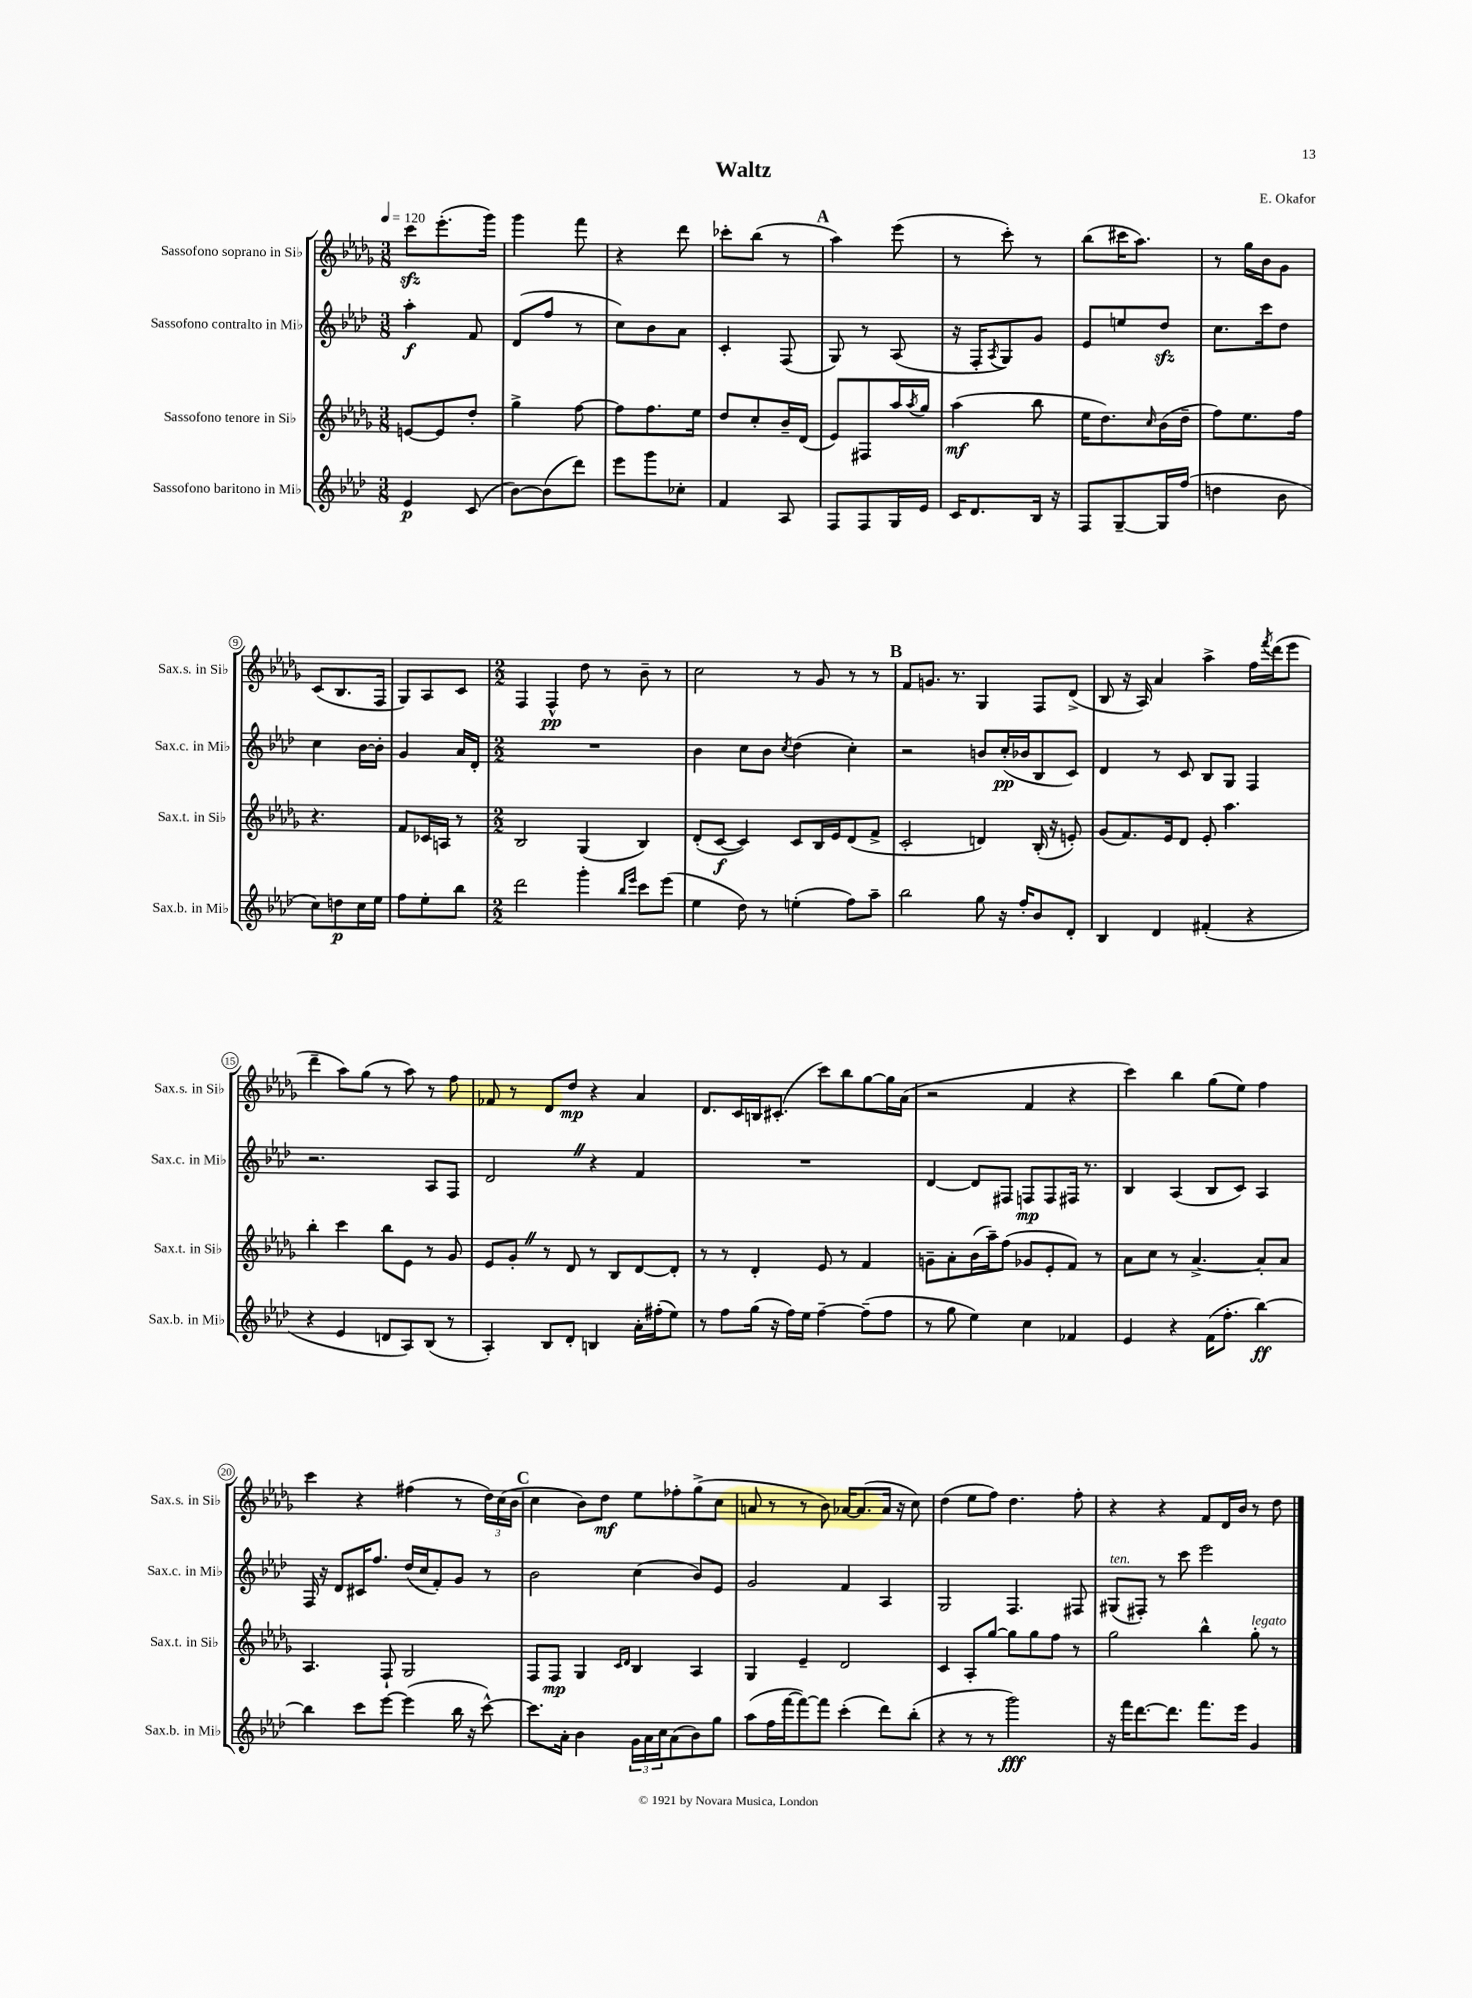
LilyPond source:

\header { title = "Waltz" composer = "E. Okafor" }
<<
\new StaffGroup <<
\new Staff = "s0" \with { instrumentName = "Sassofono soprano in Sib" shortInstrumentName = "Sax.s. in Sib" } {
    \clef treble \key des \major \numericTimeSignature \time 3/8 \tempo 4 = 120
    c'''8\sfz ees'''8.-.( ges'''16) |
    ges'''4 f'''8 |
    r4 des'''8 |
    ces'''8-. bes''8( r8 |
    \mark \markup { \bold "A" } aes''4) ees'''8( |
    r8 c'''8-.) r8 |
    bes''8( cis'''16 aes''8.) |
    r8 ges''16 bes'16 ges'8 |
    c'8( bes8. f16 |
    ges8) aes8 c'8 |
    \numericTimeSignature \time 2/2 f4 f4-^\pp des''8 r8 bes'8-- r8 |
    c''2 r8 ges'8 r8 r8 |
    \mark \markup { \bold "B" } f'8 g'8. r8. ges4 f8 des'8->( |
    bes8 r16 aes16) aes'4 aes''4-> f''16 \acciaccatura { f'''8 } des'''16( ees'''8 |
    des'''4-- aes''8) ges''8( r8 aes''8) r8 f''8 |
    fes'8 r8 des'8 des''8\mp r4 aes'4 |
    des'8. c'16 b16 cis'8.-.( c'''8) bes''8 ges''8~ ges''16 aes'16( |
    r2 f'4 r4 |
    c'''4) bes''4 ges''8( ees''8) f''4 |
    c'''4 r4 fis''4( r8 \tuplet 3/2 { des''16) c''16( bes'16 } |
    \mark \markup { \bold "C" } c''4 bes'8) des''8\mf ees''8 fes''8-. ges''8->( c''8 |
    a'8 r8 r8 bes'8) aes'16~ aes'8.( aes'16 r16 c''8) |
    des''4( ees''8 f''8) des''4. f''8-. |
    r4 r4 f'8 des'16 bes'16 r8 des''8 \bar "|." |
}
\new Staff = "s1" \with { instrumentName = "Sassofono contralto in Mib" shortInstrumentName = "Sax.c. in Mib" } {
    \clef treble \key aes \major \numericTimeSignature \time 3/8
    aes''4-.\f f'8 |
    des'8( f''8 r8 |
    c''8) bes'8 aes'8 |
    c'4-. f8( |
    \mark \markup { \bold "A" } g8) r8 aes8( |
    r16 f16-. \acciaccatura { aes8 } g8) g'8 |
    ees'8 e''8 des''8\sfz |
    c''8. c'''16 des''8 |
    c''4 bes'16~ bes'16-. |
    g'4 aes'16 des'16-. |
    \numericTimeSignature \time 2/2 R1 |
    bes'4 c''8 bes'8 \acciaccatura { c''8 } des''4( c''4-.) |
    \mark \markup { \bold "B" } r2 b'8 c''16-.\pp( bes'16 bes8 c'8) |
    des'4 r8 c'8 bes8 g8 f4 |
    r2. aes8 f8 |
    des'2 \once \override BreathingSign.text = \markup { \musicglyph "scripts.caesura.straight" } \breathe r4 f'4 |
    R1 |
    des'4~ des'8 fis8 f8\mp f8 fis16 r8. |
    bes4 aes4( bes8 c'8) aes4 |
    f16 r16 des'8 cis'16 f''8. des''16( c''16 f'8-.) g'8 r8 |
    \mark \markup { \bold "C" } bes'2 c''4( bes'8) ees'8 |
    g'2 f'4 aes4 |
    g2 f4. fis8 |
    gis8^\markup { \italic "ten." }( fis8-.) r8 c'''8 ees'''2 \bar "|." |
}
\new Staff = "s2" \with { instrumentName = "Sassofono tenore in Sib" shortInstrumentName = "Sax.t. in Sib" } {
    \clef treble \key des \major \numericTimeSignature \time 3/8
    e'8~ e'8 des''8-. |
    ges''4-> f''8~ |
    f''8 f''8. ees''16 |
    des''8 c''8-. bes'16-- des'16( |
    \mark \markup { \bold "A" } ees'8) fis8 aes''16 \acciaccatura { aes''8 } ges''16 |
    aes''4\mf( bes''8 |
    ees''16 des''8.) \grace { c''16 } bes'16( des''16-- |
    f''8) ees''8. f''16 |
    r4. |
    f'8 ces'16 a16 r8 |
    \numericTimeSignature \time 2/2 bes2 ges4( bes4) |
    des'8-.( c'8~\f c'4) c'8 bes16 ees'16 des'8( f'8-> |
    \mark \markup { \bold "B" } c'2-. d'4) bes16-.( r16 e'8-.) |
    ges'8( f'8.) ees'16 des'8 ees'8-. aes''4. |
    bes''4-. c'''4 bes''8 ees'8 r8 ges'8 |
    ees'8 ges'8-. \once \override BreathingSign.text = \markup { \musicglyph "scripts.caesura.straight" } \breathe r8 des'8 r8 bes8 des'8~ des'8-. |
    r8 r8 des'4-. ees'8 r8 f'4 |
    g'8-- aes'8-. bes'16( aes''16--) f''8( ges'8 ees'8-. f'8) r8 |
    aes'8 c''8 r8 aes'4.~-> aes'8-. aes'8 |
    aes4. f8-! ges2 |
    \mark \markup { \bold "C" } f8 f8\mp ges4 \grace { c'16 des'16 } bes4 aes4 |
    ges4 ees'4-- des'2 |
    c'4 aes8-. ges''8~ ges''8 ges''8 f''8 r8 |
    ges''2 bes''4-^ ges''8-.^\markup { \italic "legato" } r8 \bar "|." |
}
\new Staff = "s3" \with { instrumentName = "Sassofono baritono in Mib" shortInstrumentName = "Sax.b. in Mib" } {
    \clef treble \key aes \major \numericTimeSignature \time 3/8
    ees'4\p c'8( |
    bes'8~) bes'8( des'''8) |
    ees'''8 g'''8 ces''8-. |
    f'4 aes8 |
    \mark \markup { \bold "A" } f8 f8 g16 ees'16 |
    c'16 des'8. bes16 r16 |
    f8 g8~-- g16 f''16( |
    d''4 bes'8 |
    c''8) d''8\p c''16 ees''16 |
    f''8 ees''8-. bes''8 |
    \numericTimeSignature \time 2/2 des'''2 g'''4-. \grace { bes''16 ees'''16 } c'''8 ees'''8( |
    ees''4 des''8) r8 e''4-.( f''8) aes''8-- |
    \mark \markup { \bold "B" } bes''2 g''8 r16 f''16-. bes'8 des'8-. |
    bes4 des'4 fis'4-.( r4 |
    r4 ees'4 d'8 aes8) bes8( r8 |
    aes4-.) bes8 des'8-. b4 aes'16-. fis''16-.( ees''8) |
    r8 f''8 g''16( r16 f''16) ees''16 f''4~-- f''8--( f''8 |
    r8 g''8 ees''4) c''4 fes'4 |
    ees'4 r4 f'16( f''8.-. bes''4~\ff) |
    bes''4 c'''8 ees'''8~ ees'''4( bes''16 r16 c'''8~-^) |
    \mark \markup { \bold "C" } c'''8. aes'16-. bes'4 \tuplet 3/2 { g'16 aes'16 c''16 } aes'8( bes'8) g''8 |
    aes''8( f''16 f'''16~ f'''8~) f'''8 c'''4-.( des'''8) bes''8-.( |
    r4 r8 r8 g'''2\fff) |
    r16 f'''16 des'''8.~ des'''8. f'''8. ees'''16 g'4 \bar "|." |
}
>>
>>
\layout { \context { \Score \override BarNumber.stencil = #(make-stencil-circler 0.1 0.3 ly:text-interface::print) } }
